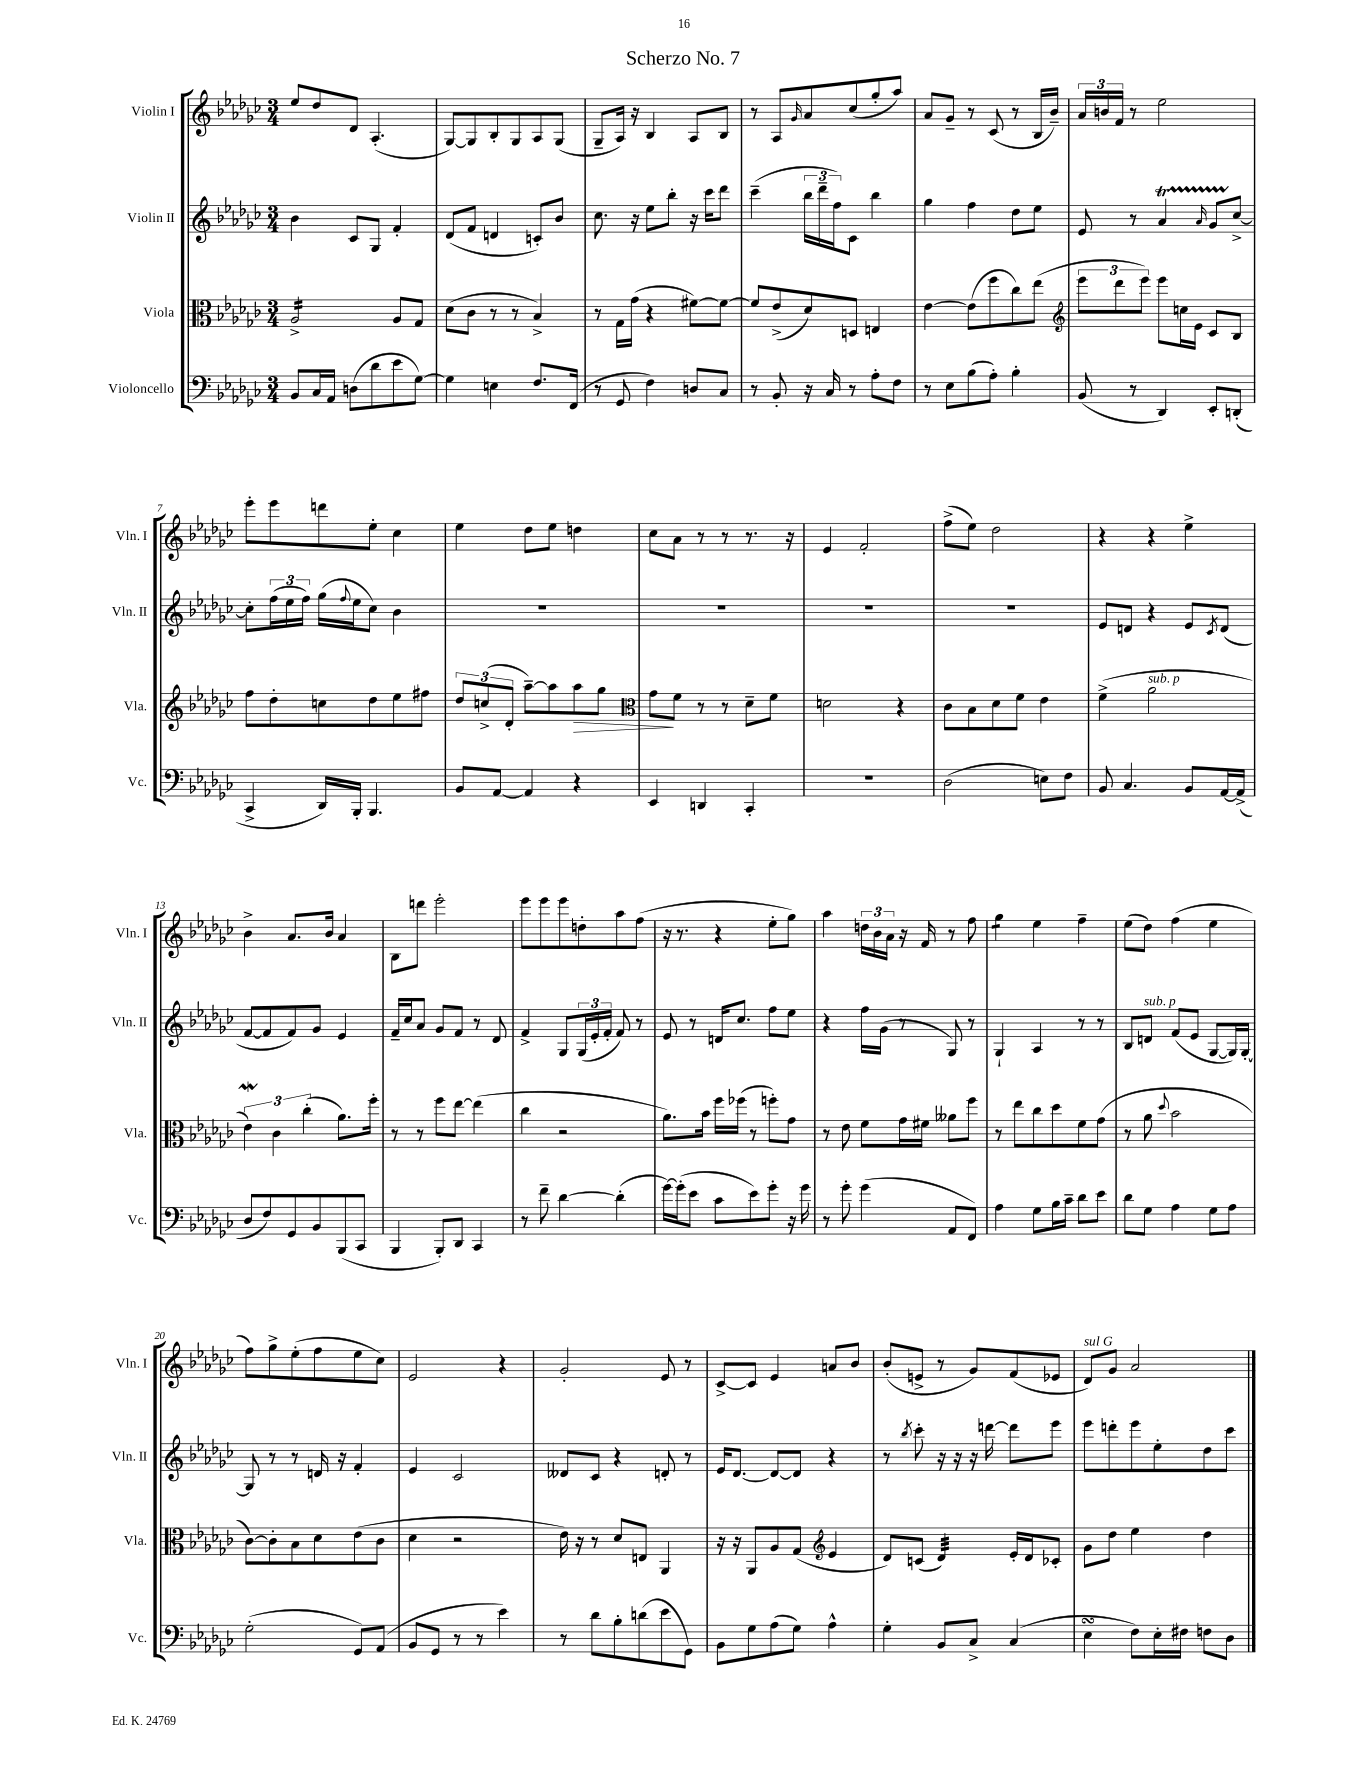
\header { title = "Scherzo No. 7" }
<<
\new StaffGroup <<
\new Staff = "s0" \with { instrumentName = "Violin I" shortInstrumentName = "Vln. I" } {
    \clef treble \key ges \major \numericTimeSignature \time 3/4
    ees''8 des''8 des'8 aes4.-.( |
    ges8~) ges8 bes8-. ges8 aes8 ges8( |
    ges8-- aes16) r16 bes4 aes8 bes8 |
    r8 aes8 \grace { ges'16 } aes'8 ces''8( ges''8-. aes''8) |
    aes'8 ges'8-- r8 ces'8( r8 bes16 bes'16--) |
    \tuplet 3/2 { aes'16 b'16 f'16 } r8 ees''2 |
    ees'''8-. ees'''8 d'''8 ees''8-. ces''4 |
    ees''4 des''8 ees''8 d''4 |
    ces''8 aes'8 r8 r8 r8. r16 |
    ees'4 f'2-. |
    f''8->( ees''8) des''2 |
    r4 r4 ees''4-> |
    bes'4-> aes'8. bes'16 aes'4 |
    bes8 d'''8 ees'''2-. |
    ees'''8 ees'''8 ees'''8 d''8-. aes''8 f''8( |
    r16 r8. r4 ees''8-. ges''8) |
    aes''4 \tuplet 3/2 { d''16 bes'16 aes'16 } r16 f'16 r8 f''8 |
    ges''4:8 ees''4 f''4-- |
    ees''8( des''8) f''4( ees''4 |
    f''8) ges''8-> ees''8-.( f''8 ees''8 ces''8) |
    ees'2 r4 |
    ges'2-. ees'8 r8 |
    ces'8~-> ces'8 ees'4 a'8 bes'8 |
    bes'8-.( e'8-> r8 ges'8) f'8( ees'8 |
    des'8^\markup { \italic "sul G" }) ges'8 aes'2 \bar "|." |
}
\new Staff = "s1" \with { instrumentName = "Violin II" shortInstrumentName = "Vln. II" } {
    \clef treble \key ges \major \numericTimeSignature \time 3/4
    bes'4 ces'8 ges8 f'4-. |
    des'8( f'8 d'4 c'8-.) bes'8 |
    ces''8. r16 ees''8 bes''8-. r16 ces'''16 des'''8 |
    ces'''4--( \tuplet 3/2 { bes''16 des'''16-- f''16) } ces'8 bes''4 |
    ges''4 f''4 des''8 ees''8 |
    ees'8 r8 aes'4\startTrillSpan \grace { aes'16 } ges'8 ces''8~->\stopTrillSpan |
    ces''8-. \tuplet 3/2 { f''16( ees''16 f''16) } ges''16( \appoggiatura { f''8 } ees''16 ces''8) bes'4 |
    R2. |
    R2. |
    R2. |
    R2. |
    ees'8 d'8 r4 ees'8 \acciaccatura { ces'8 } d'8( |
    f'8~ f'8 f'8) ges'8 ees'4 |
    f'16-- ces''16 aes'8 ges'8 f'8 r8 des'8 |
    f'4-> ges8 \tuplet 3/2 { ges16( ees'16-. f'16-. } f'8) r8 |
    ees'8 r8 d'16 ces''8. f''8 ees''8 |
    r4 f''16 ges'16( r8 ges8) r8 |
    ges4-! aes4 r8 r8 |
    bes8 d'8^\markup { \italic "sub. p" } f'8( ees'8 ges8~ ges16) ges16~-. |
    ges8 r8 r8 d'16 r16 f'4-. |
    ees'4 ces'2 |
    deses'8 ces'8 r4 d'8-. r8 |
    ees'16 des'8.~ des'8~ des'8 r4 |
    r8 \acciaccatura { bes''8 } ces'''8-. r16 r16 r16 d'''16~ d'''8 ees'''8 |
    ees'''8 d'''8-. ees'''8 ees''8-. des''8 ces'''8 \bar "|." |
}
\new Staff = "s2" \with { instrumentName = "Viola" shortInstrumentName = "Vla." } {
    \clef alto \key ges \major \numericTimeSignature \time 3/4
    aes2:16-> aes8 ges8 |
    des'8( ces'8 r8 r8 bes4->) |
    r8 ges16 ges'16( r4 fis'8~) fis'8~ |
    fis'8 ees'8->( des'8) d8 e4 |
    ees'4~ ees'8( f''8 ces''8) ees''8( |
    \clef treble \tuplet 3/2 { ees'''8 des'''8 ees'''8) } ees'''8 c''16 ees'16 ces'8 bes8 |
    f''8 des''8-. c''8 des''8 ees''8 fis''8 |
    \tuplet 3/2 { des''8 c''8->( des'8-. } aes''8~--) aes''8 aes''8\> ges''8 |
    \clef alto ges'8\! f'8 r8 r8 des'8-- f'8 |
    d'2 r4 |
    ces'8 bes8 des'8 f'8 ees'4 |
    f'4->( aes'2^\markup { \italic "sub. p" } |
    \tuplet 3/2 { ees'4\mordent) ces'4 ces''4-.( } aes'8.) f''16-. |
    r8 r8 f''8 ees''8~ ees''4( |
    ces''4 r2 |
    aes'8.) bes'16 f''16 fes''16( r8 f''8-.) ges'8 |
    r8 ees'8 f'8 ges'16 fis'16 aeses'8 f''8 |
    r8 ees''8 ces''8 des''8 f'8 ges'8( |
    r8 aes'8 \appoggiatura { des''8 } bes'2 |
    ces'8~) ces'8-. bes8 des'8 ees'8( ces'8 |
    des'4 r2 |
    ees'16) r16 r8 des'8 e8 aes,4 |
    r16 r16 aes,8 aes8 ges8( \clef treble ees'4 |
    des'8) c'8( des'4:32) ees'16-. des'16 ces'8-. |
    ges'8 des''8 ees''4 des''4 \bar "|." |
}
\new Staff = "s3" \with { instrumentName = "Violoncello" shortInstrumentName = "Vc." } {
    \clef bass \key ges \major \numericTimeSignature \time 3/4
    bes,8 ces16 aes,16 d8( des'8 ees'8 ges8~) |
    ges4 e4 f8. f,16( |
    r8 ges,8 f4) d8 ces8 |
    r8 bes,8-. r16 ces16 r8 aes8-. f8 |
    r8 ees8 bes8( aes8-.) bes4-. |
    bes,8( r8 des,4) ees,8-. d,8-.( |
    ces,4-> des,16) bes,,16-. bes,,4. |
    bes,8 aes,8~ aes,4 r4 |
    ees,4 d,4 ces,4-. |
    R2. |
    des2( e8) f8 |
    bes,8 ces4. bes,8 aes,16~ aes,16->( |
    des8 f8) ges,8 bes,8 bes,,8( ces,8 |
    bes,,4 bes,,8-.) des,8 ces,4 |
    r8 f'8-- des'4~ des'4-.( |
    ges'16~) ges'16-.( ees'8 ces'8 ees'8) ges'8-. r16 ges'16 |
    r8 ges'8-. ges'4( aes,8 f,8) |
    aes4 ges8 bes16 ces'16-- des'8 ees'8 |
    des'8 ges8 aes4 ges8 aes8 |
    ges2-.( ges,8) aes,8( |
    bes,8 ges,8 r8 r8 ees'4) |
    r8 des'8 bes8-. d'8( ees'8 ges,8) |
    bes,8 ges8 aes8( ges8) aes4-^ |
    ges4-. bes,8 ces8-> ces4( |
    ees4\turn f8) ees16-. fis16 f8 des8 \bar "|." |
}
>>
>>
